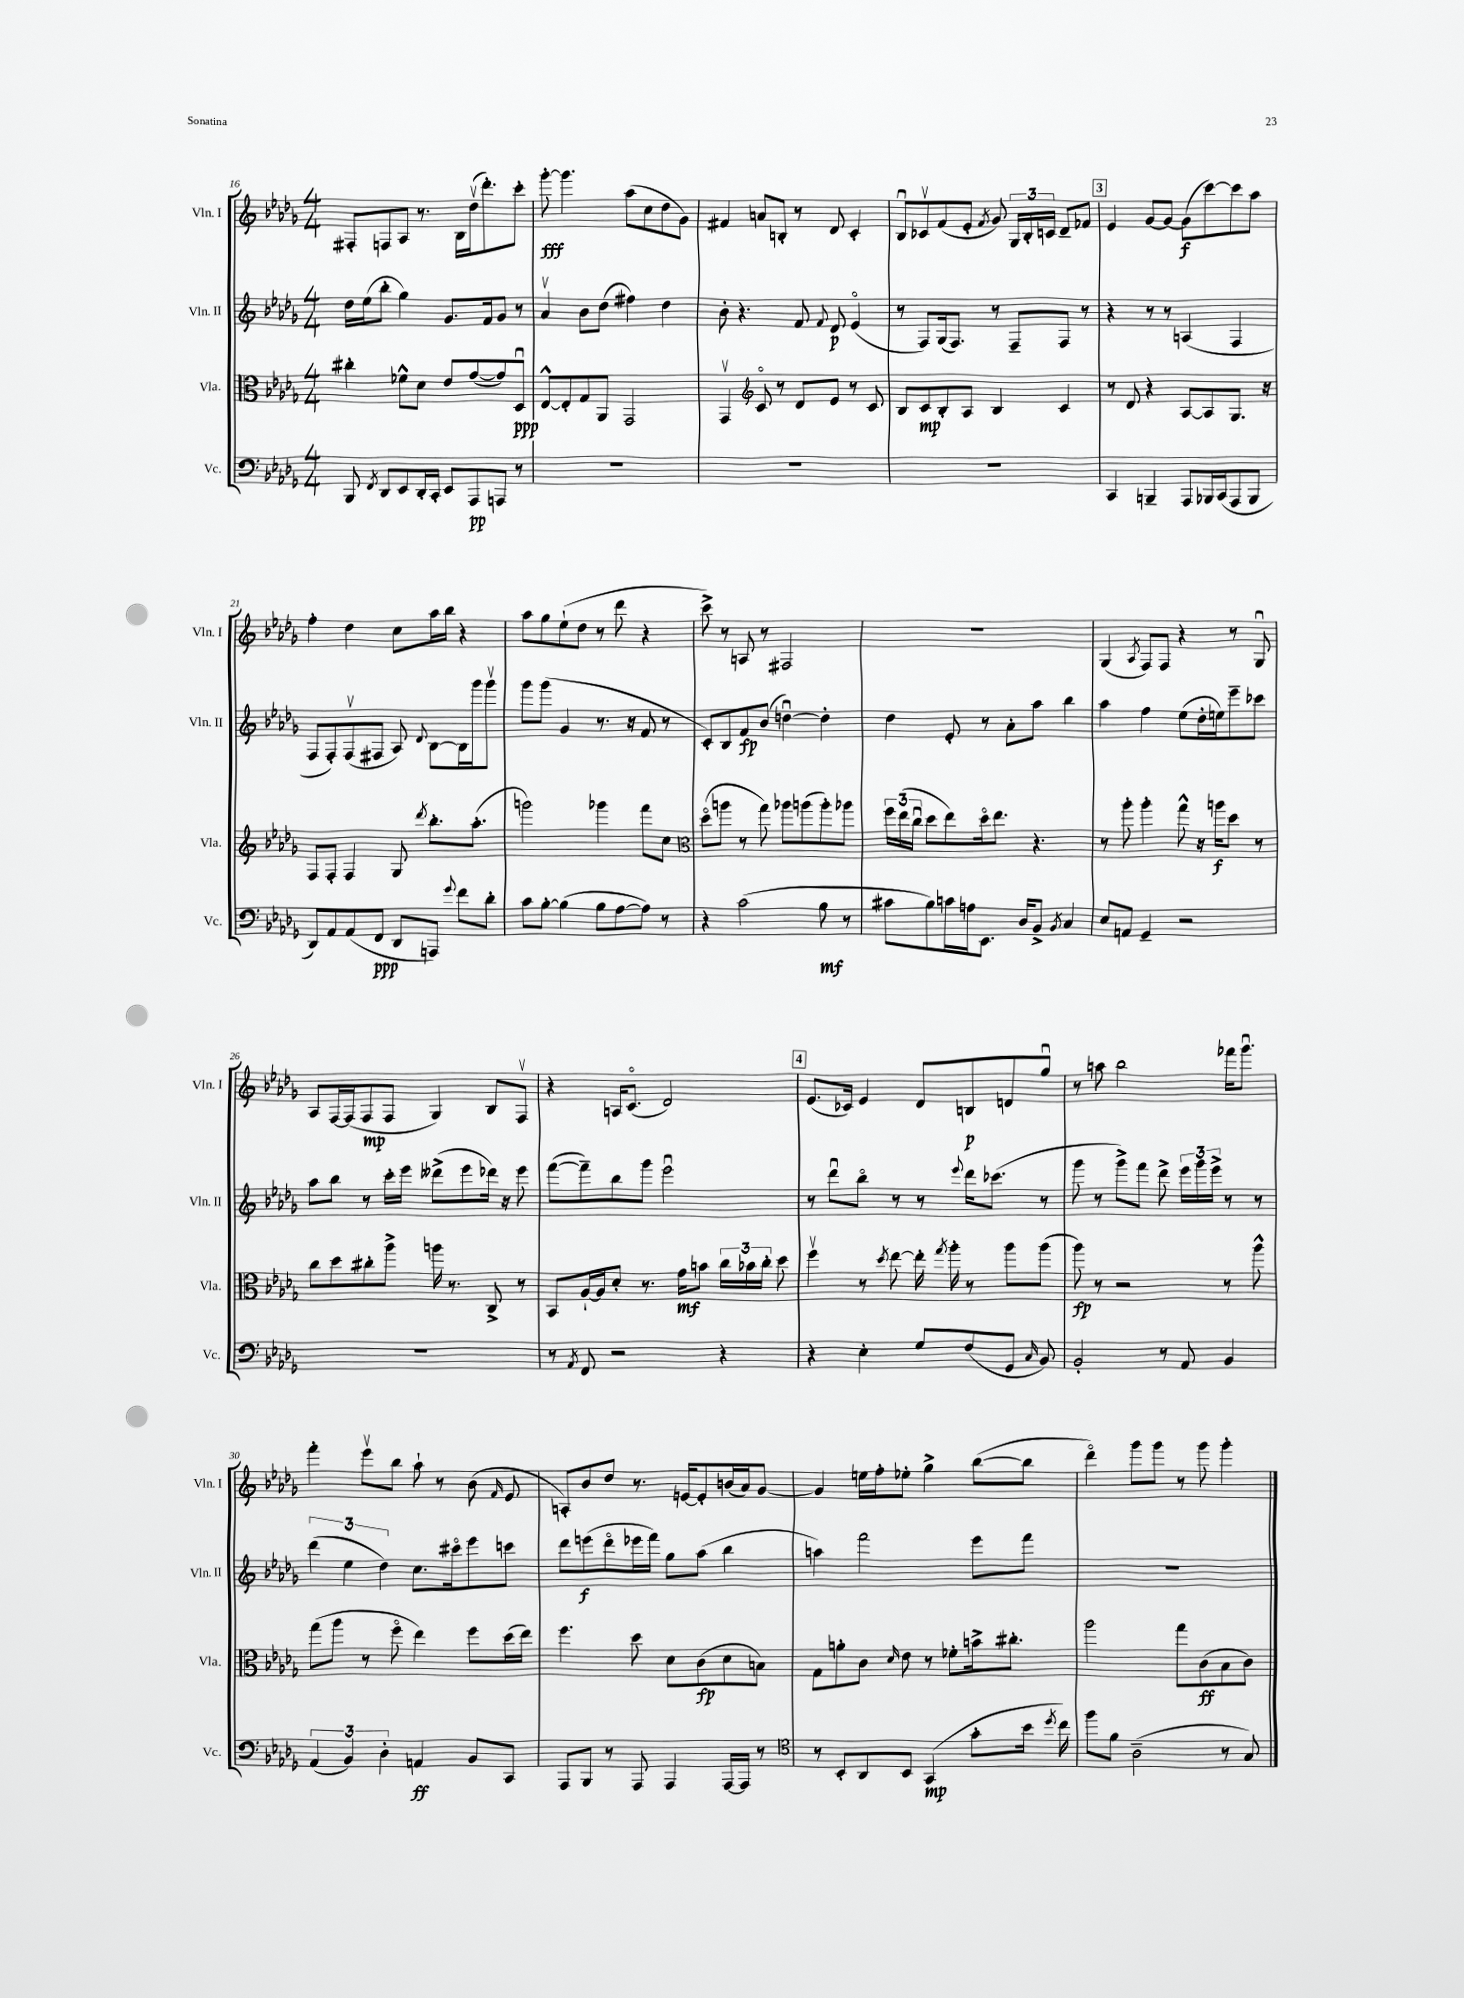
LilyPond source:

<<
\new StaffGroup <<
\new Staff = "s0" \with { instrumentName = "Vln. I" shortInstrumentName = "Vln. I" } {
    \clef treble \key des \major \numericTimeSignature \time 4/4
    \autoBeamOff fis8[-. f8 aes8] r8. bes16[ des''16\upbow( des'''8.-.) c'''8]-. |
    ges'''8~-.\fff ges'''4. aes''8[( c''8 des''8 ges'8]) |
    fis'4 a'8[ b8]-. r8 des'8 c'4-. |
    bes8[\downbow ces'8\upbow f'8( ees'8]-. \acciaccatura { f'8 } ges'8) \tuplet 3/2 { ges16[ bes16-. c'16] } des'8[-- fes'8] |
    \mark \markup { \box "3" } ees'4 ges'8[~ ges'8]~ ges'8[\f( c'''8~) c'''8 aes''8] |
    f''4-. des''4 c''8[ aes''16 bes''16] r4 |
    aes''8[ ges''8 ees''8-!( des''8] r8 des'''8 r4 |
    c'''8->) r8 a8 r8 fis2 |
    R1 |
    ges4( \acciaccatura { aes8 } f8[) f8] r4 r8 ges8\downbow |
    aes8[ f16~ f16( f8\mp f8] ges4) bes8[ f8]\upbow |
    r4 a16[ c'8.]\flageolet( des'2) |
    \mark \markup { \box "4" } ees'8.[( ces'16]) ees'4 des'8[ b8\p d'8 ges''8]\downbow |
    r8 a''8 bes''2 fes'''16[ ges'''8.]\downbow |
    f'''4-. ees'''8[\upbow bes''8] aes''8-! r8 bes'8( \grace { f'16 } ees'8 |
    a8[-.) bes'8 des''8] r8. e'16[~ e'8-. b'16( aes'16) ges'8]~ |
    ges'4 e''16[ f''16-. ees''8]-. ges''4-> bes''8[~( bes''8] |
    des'''4\flageolet) ges'''8[ ges'''8] r8 ges'''8 ges'''4-. \bar "|." |
}
\new Staff = "s1" \with { instrumentName = "Vln. II" shortInstrumentName = "Vln. II" } {
    \clef treble \key des \major \numericTimeSignature \time 4/4
    \autoBeamOff des''16[ ees''16( bes''8]-. ges''4) ges'8.[ f'16 ges'8] r8 |
    aes'4\upbow bes'8[ des''8]( fis''4) des''4 |
    bes'8-. r4. f'8 \appoggiatura { f'8 } des'8\p ees'4\flageolet( |
    r8 f8[) ges16( f8.]) r8 f8[-- f8] r8 |
    \mark \markup { \box "3" } r4 r8 r8 a4( f4 |
    f8[ f8-.) f8\upbow( fis8] aes8) \appoggiatura { des'8 } bes8[~ bes16 ges'''16 ges'''8]\upbow |
    ges'''8[ ges'''8]( ges'4 r8. r16 f'8 r8 |
    c'8[-.) bes8 f'8\fp bes'8]( d''4~\downbow) d''4-. |
    des''4 ees'8-. r8 aes'8[-. aes''8] bes''4 |
    aes''4 f''4 ees''8[( des''16-. e''16) ees'''8-- ces'''8] |
    aes''8[ bes''8] r8 c'''16[-. ees'''16] deses'''8[->( ees'''8 des'''16]) r16 ees'''8 |
    f'''8[~( f'''8--) bes''8 ges'''8] ees'''2\downbow |
    \mark \markup { \box "4" } r8 des'''8[\downbow bes''8]\flageolet r8 r8 \appoggiatura { ees'''8 } des'''16[ ces'''8.]( r8 |
    ges'''8 r8 ges'''8[->) f'''8] des'''8-> \tuplet 3/2 { ees'''16[ ges'''16 ees'''16]-> } r8 r8 |
    \tuplet 3/2 { des'''4( ees''4 des''4) } c''8.[ cis'''16\flageolet ees'''8 c'''8] |
    des'''8[ e'''8\f( des'''8\flageolet ees'''16 f'''16]) ges''8[ aes''8]( bes''4 |
    a''4) f'''2 ees'''8[ f'''8] |
    R1 \bar "|." |
}
\new Staff = "s2" \with { instrumentName = "Vla." shortInstrumentName = "Vla." } {
    \clef alto \key des \major \numericTimeSignature \time 4/4
    \autoBeamOff cis''4-. fes'8[-^ des'8] ees'8[ ges'8~( ges'8) des8]\downbow\ppp |
    ees8[~-^ ees8-. ges8 aes,8] ges,2 |
    ges,4\upbow \clef treble c'8\flageolet r8 des'8[ ees'8] r8 c'8 |
    bes8[ c'8\mp bes8-. aes8] bes4 c'4 |
    \mark \markup { \box "3" } r8 des'8 r4 aes8[~ aes8 ges8.] r16 |
    f8[ f8]-. f4 ges8 \acciaccatura { des'''8 } bes''8.[-. aes''8.]-.( |
    g'''2) ges'''4 f'''8[ c''8] |
    \clef alto des''8[\flageolet( a''8] r8 ges''8) aes''8[ a''8( a''8-.) aes''8] |
    \tuplet 3/2 { f''16[ ees''16( c''16]\downbow } des''8[ ees''8) des''16\flageolet ees''8.] r4. |
    r8 aes''8-. aes''4-. ges''8-^ r16 a''16[\f des''8] r8 |
    c''8[ des''8 cis''8-. aes''8]-> a''16 r8. c8-> r8 |
    bes,8[ aes16~-! aes16 des'8]-. r8. ges'16[\mf b'8] \tuplet 3/2 { c''16[ bes'16 c''16]-. } des''8 |
    \mark \markup { \box "4" } f''4\upbow r8 \acciaccatura { des''8 } ees''8~ ees''16-. \acciaccatura { ges''8 } aes''16-. r8 aes''8[ aes''8]( |
    aes''8\fp) r8 r2 r8 aes''8-^ |
    ges''8[( aes''8] r8 f''8\flageolet ees''4) f''8[ des''16( ees''16]) |
    f''4. des''8 des'8[ c'8\fp( des'8 b8]) |
    ges8[ a'8-. c'8] \grace { des'16 } ees'8 r8 fes'8[-. b'16-> cis''8.]-. |
    aes''2 ges''8[ c'8\ff( bes8 c'8]) \bar "|." |
}
\new Staff = "s3" \with { instrumentName = "Vc." shortInstrumentName = "Vc." } {
    \clef bass \key des \major \numericTimeSignature \time 4/4
    \autoBeamOff bes,,8 \acciaccatura { f,8 } des,8[ ees,8 des,16-. c,16]-. ees,8[ aes,,8\pp a,,8] r8 |
    R1 |
    R1 |
    R1 |
    \mark \markup { \box "3" } c,4 b,,4-- aes,,8[ bes,,16 c,16( aes,,8 bes,,8] |
    des,8[) aes,8 aes,8( f,8]\ppp des,8[ a,,8]) \appoggiatura { ges'8 } f'8[ des'8]-. |
    c'8[ bes8]~-. bes4( bes8[ aes8~ aes8]) r8 |
    r4 c'2( bes8\mf r8 |
    cis'8[ bes8) c'16 a16 ees,8.] des16[ bes,8]-> \acciaccatura { bes,8 } c4 |
    ees8[ a,8] ges,4-- r2 |
    R1 |
    r8 \acciaccatura { aes,8 } f,8 r2 r4 |
    \mark \markup { \box "4" } r4 ees4-. ges8[ f8( ges,8] \grace { c16 } bes,8) |
    bes,2-. r8 aes,8 bes,4 |
    \tuplet 3/2 { aes,4( bes,4) des4-. } a,4\ff bes,8[ c,8] |
    aes,,8[ bes,,8] r8 aes,,8 aes,,4 aes,,16[~ aes,,16] r8 |
    \clef tenor r8 bes,8[-. aes,8 bes,8] ges,4\mp( ges'8[-. bes'16] \acciaccatura { des''8 } c''16) |
    f''8[ f'8] aes2--( r8 ges8) \bar "|." |
}
>>
>>
\layout { \context { \Score currentBarNumber = #16 } }
